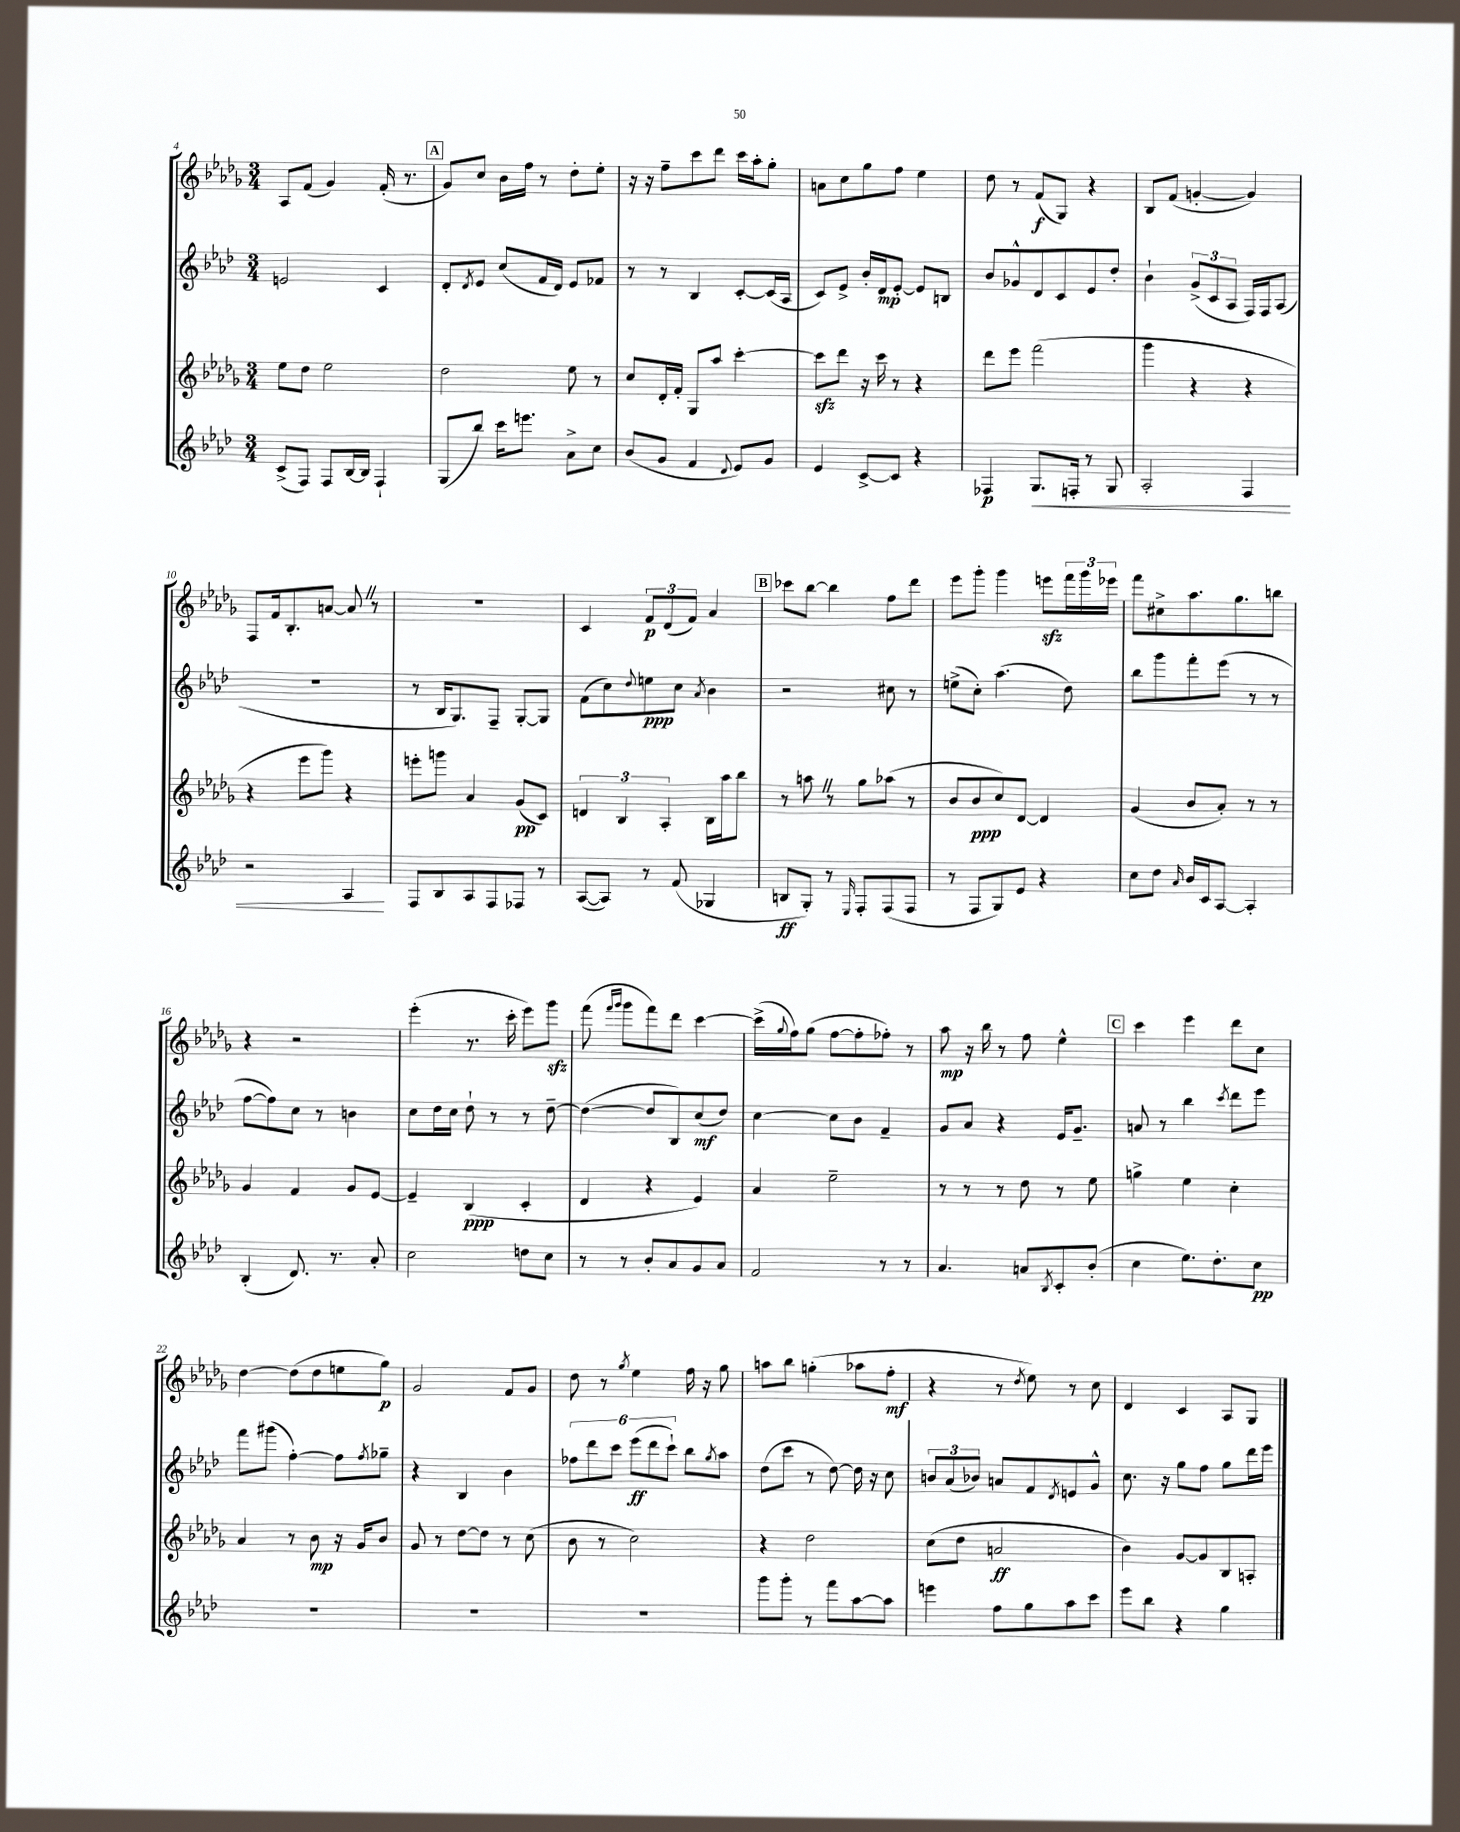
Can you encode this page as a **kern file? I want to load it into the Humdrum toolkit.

**kern	**dynam	**kern	**dynam	**kern	**dynam	**kern	**dynam
*part4	*part4	*part3	*part3	*part2	*part2	*part1	*part1
*staff4	*staff4	*staff3	*staff3	*staff2	*staff2	*staff1	*staff1
*clefG2	*	*clefG2	*	*clefG2	*	*clefG2	*
*k[b-e-a-d-]	*	*k[b-e-a-d-g-]	*	*k[b-e-a-d-]	*	*k[b-e-a-d-g-]	*
*M3/4	*	*M3/4	*	*M3/4	*	*M3/4	*
=4	=4	=4	=4	=4	=4	=4	=4
(8c^/L	.	8ee-\L	.	2en/	.	8A-/L	.
8F/J)	.	8dd-\J	.	.	.	(8f/J	.
8F/L	.	2ee-\	.	.	.	4g-/)	.
[16B-/L	.	.	.	.	.	.	.
16B-/JJ]	.	.	.	.	.	.	.
4F`/	.	.	.	4c/	.	(16f'/	.
.	.	.	.	.	.	8.r	.
!!LO:REH:place=s1:t=A
=5	=5	=5	=5	=5	=5	=5	=5
(8G/L	.	2dd-\	.	8d-'/L	.	8g-/L)	.
.	.	.	.	8qd-/	.	.	.
8bb-/J)	.	.	.	8e-/J	.	8cc/J	.
16ccc\KL	.	.	.	(8cc/L	.	16b-\LL	.
8.eeen\J	.	.	.	.	.	16ff\JJ	.
.	.	.	.	16f/L	.	8r	.
.	.	.	.	16d-/JJ)	.	.	.
8a-^\L	.	8ee-\	.	8e-/L	.	8dd-'\L	.
8cc\J	.	8r	.	8f-X/J	.	8ee-'\J	.
=6	=6	=6	=6	=6	=6	=6	=6
(8b-/L	.	8cc/L	.	8r	.	16r	.
.	.	.	.	.	.	16r	.
8g/J	.	16d-'/L	.	8r	.	8ff~\L	.
.	.	16f'/JJ	.	.	.	.	.
4f/	.	8G-/L	.	4B-/	.	8ccc\	.
.	.	8aa-/J	.	.	.	8ddd-\J	.
8qqd-/	.	.	.	.	.	.	.
8e-/L)	.	[4ccc'\	.	[8c'/L	.	16ccc\LL	.
.	.	.	.	.	.	16aa-'\J	.
8g/J	.	.	.	(16c/L]	.	8gg-'\J	.
.	.	.	.	16A-/JJ	.	.	.
=7	=7	=7	=7	=7	=7	=7	=7
4e-/	.	8ccczz\L]	.	8c/L)	.	8an\L	.
.	.	8ddd-\J	.	8e-^/J	.	8cc\	.
[8c^/L	.	16r	.	16b-'/LL	.	8gg-\	.
.	.	16ccc\	.	16d-/J	mp	.	.
8c/J]	.	8r	.	[8e-'/J	.	8ff\J	.
4r	.	4r	.	8e-/L]	.	4ee-\	.
.	.	.	.	8Bn/J	.	.	.
=8	=8	=8	=8	=8	=8	=8	=8
4F-X/	p	8ddd-\L	.	8b-/L	.	8dd-\	.
.	.	8eee-\J	.	8g-X^^/	.	8r	.
!	!LO:HP:b	!	!	!	!	!	!
8.G/L	<	(2fff\	.	8d-/	.	(8f/L	f
.	.	.	.	8c/	.	8G-/J)	.
16Fn'/Jk	.	.	.	.	.	.	.
8r	.	.	.	8e-/	.	4r	.
8G/	.	.	.	8dd-'/J	.	.	.
=9	=9	=9	=9	=9	=9	=9	=9
2A-'/	.	4ggg-\	.	4b-`\	.	8B-/L	.
.	.	.	.	.	.	(8f/J	.
.	.	4r	.	(12g^/L	.	[4gn'/	.
.	.	.	.	12c/	.	.	.
.	.	.	.	12A-/J	.	.	.
4F/	.	4r	.	16F/LL)	.	4g/])	.
.	.	.	.	16F/J	.	.	.
.	.	.	.	(8A-/J	.	.	.
!!LO:LB:g=z
=10	=10	=10	=10	=10	=10	=10	=10
2r	.	4r	.	2.r	.	8F/L	.
.	.	.	.	.	.	16f/k	.
.	.	.	.	.	.	8.B-'/	.
.	.	8eee-\L	.	.	.	.	.
.	.	8ggg-\J)	.	.	.	[8an/J	.
4A-/	.	4r	.	.	.	8aZ/]	.
.	.	.	.	.	.	8r	.
.	[	.	.	.	.	.	.
=11	=11	=11	=11	=11	=11	=11	=11
8F/L	.	8eeen'\L	.	8r	.	2.r	.
8B-/	.	8gggn\J	.	16B-/KL	.	.	.
.	.	.	.	8.G/)	.	.	.
8A-/	.	4a-/	.	.	.	.	.
8F/	.	.	.	8F~/J	.	.	.
8F-X/J	.	(8g-/L	pp	[8G'/L	.	.	.
8r	.	8c/J)	.	8G/J]	.	.	.
=12	=12	=12	=12	=12	=12	=12	=12
([8A-/L	.	6dn/	.	(8f\L	.	4c/	.
8A-/J])	.	.	.	8cc\)	.	.	.
.	.	6B-/	.	.	.	.	.
.	.	.	.	8qqdd-/	.	.	.
8r	.	.	.	8een\	ppp	12f/L	p
.	.	6A-'/	.	.	.	(12d-/	.
(8f/	.	.	.	8cc\J	.	.	.
.	.	.	.	.	.	12f/J)	.
.	.	.	.	8qa-/	.	.	.
4G-X/	.	16B-\LL	.	4b-\	.	4a-/	.
.	.	16aa-\J	.	.	.	.	.
.	.	8bb-\J	.	.	.	.	.
!!LO:REH:place=s1:t=B
=13	=13	=13	=13	=13	=13	=13	=13
8Bn/L	ff	8r	.	2r	.	8ccc-X\L	.
8G'/J)	.	8aanZ\	.	.	.	[8bb-\J	.
8r	.	8r	.	.	.	4bb-\]	.
16qqE-/	.	.	.	.	.	.	.
8F'/L	.	8gg-\L	.	.	.	.	.
(8F/	.	(8aa-X\J	.	8cc#X\	.	8ff\L	.
8F/J	.	8r	.	8r	.	8ddd-\J	.
=14	=14	=14	=14	=14	=14	=14	=14
8r	.	8b-/L	.	(8een^\L	.	8eee-\L	.
8F/L	.	8b-/	ppp	8cc'\J)	.	8ggg-'\J	.
8G/)	.	8cc/)	.	(4.aa-\	.	4ggg-\	.
8e-/J	.	[8d-/J	.	.	.	.	.
4r	.	4d-/]	.	.	.	8eeenzz\L	.
.	.	.	.	8dd-\)	.	24fff\L	.
.	.	.	.	.	.	24ggg-\	.
.	.	.	.	.	.	24eee-X\JJ	.
=15	=15	=15	=15	=15	=15	=15	=15
8cc\L	.	(4g-/	.	8bb-\L	.	8fff\L	.
8dd-\J	.	.	.	8ggg\	.	8cc#X^\	.
16qqa-/	.	.	.	.	.	.	.
16b-/LL	.	8b-/L	.	8fff'\	.	8.aa-\	.
16c/J	.	.	.	.	.	.	.
[8A-/J	.	8a-'/J)	.	(8eee-\J	.	.	.
.	.	.	.	.	.	8.gg-\	.
4A-'/]	.	8r	.	8r	.	.	.
.	.	8r	.	8r	.	8bbn\J	.
!!LO:LB:g=z
=16	=16	=16	=16	=16	=16	=16	=16
(4B-'/	.	4g-/	.	[8ff\L	.	4r	.
.	.	.	.	8ff\])	.	.	.
8.d-/)	.	4f/	.	8cc\J	.	2r	.
.	.	.	.	8r	.	.	.
8.r	.	.	.	.	.	.	.
.	.	8g-/L	.	4bn\	.	.	.
8a-'/	.	[8e-/J	.	.	.	.	.
=17	=17	=17	=17	=17	=17	=17	=17
2cc\	.	4e-~/]	.	8cc\L	.	(4eee-'\	.
.	.	.	.	16dd-\L	.	.	.
.	.	.	.	16cc\JJ	.	.	.
.	.	(4B-/	ppp	8dd-`\	.	8.r	.
.	.	.	.	8r	.	.	.
.	.	.	.	.	.	16ccc'\	.
8ddn\L	.	4c'/	.	8r	.	8eee-\L)	.
8cc\J	.	.	.	[8dd-~\	.	8ggg-zz\J	.
=18	=18	=18	=18	=18	=18	=18	=18
8r	.	4d-/	.	(4dd-\_	.	(8fff\	.
.	.	.	.	.	.	16qqfff/LL	.
.	.	.	.	.	.	16qqggg-/JJ	.
8r	.	.	.	.	.	8ggg-\L	.
8b-'/L	.	4r	.	8dd-/L]	.	8fff\)	.
8a-/	.	.	.	8B-/)	.	8ddd-\J	.
8g/	.	4e-/)	.	(8cc/	mf	[4ccc\	.
8a-/J	.	.	.	8dd-/J)	.	.	.
=19	=19	=19	=19	=19	=19	=19	=19
2f/	.	4a-/	.	[4cc\	.	(16ccc^\LL]	.
.	.	.	.	.	.	8qqgg-/	.
.	.	.	.	.	.	16ff\J)	.
.	.	.	.	.	.	(8gg-\J	.
.	.	2ee-~\	.	8cc\L]	.	[8ff\L	.
.	.	.	.	8b-\J	.	8ff'\]	.
8r	.	.	.	4f~/	.	8ff-X'\J)	.
8r	.	.	.	.	.	8r	.
=20	=20	=20	=20	=20	=20	=20	=20
4.a-/	.	8r	.	8g/L	.	8aa-\	mp
.	.	8r	.	8a-/J	.	16r	.
.	.	.	.	.	.	16bb-\	.
.	.	8r	.	4r	.	8r	.
8an/L	.	8dd-\	.	.	.	8ff\	.
8qB-/	.	.	.	.	.	.	.
8c'/	.	8r	.	16e-/KL	.	4ee-^^\	.
.	.	.	.	8.g~/J	.	.	.
(8b-'/J	.	8ee-\	.	.	.	.	.
!!LO:REH:place=s1:t=C
=21	=21	=21	=21	=21	=21	=21	=21
4cc\	.	4ggn^\	.	8an/	.	4ccc\	.
.	.	.	.	8r	.	.	.
8.ee-\L)	.	4ee-\	.	4bb-\	.	4eee-\	.
8.dd-'\	.	.	.	.	.	.	.
.	.	.	.	8qccc/	.	.	.
.	.	4cc'\	.	8ddd-\L	.	8ddd-\L	.
8cc\J	pp	.	.	8eee-\J	.	8cc\J	.
!!LO:LB:g=z
=22	=22	=22	=22	=22	=22	=22	=22
2.r	.	4a-/	.	8fff\L	.	[4dd-\	.
.	.	.	.	(8ggg#X\J	.	.	.
.	.	8r	.	[4ff'\)	.	(8dd-\L]	.
.	.	8b-\	mp	.	.	8dd-\	.
.	.	16r	.	8ff\L]	.	8een\	.
.	.	16g-/KL	.	.	.	.	.
.	.	.	.	8qff/	.	.	.
.	.	8b-/J	.	8gg-X~\J	.	8gg-\J)	p
=23	=23	=23	=23	=23	=23	=23	=23
2.r	.	8g-/	.	4r	.	2g-/	.
.	.	8r	.	.	.	.	.
.	.	[8dd-\L	.	4B-/	.	.	.
.	.	8dd-\J]	.	.	.	.	.
.	.	8r	.	4b-\	.	8f/L	.
.	.	(8cc\	.	.	.	8g-/J	.
=24	=24	=24	=24	=24	=24	=24	=24
2.r	.	8b-\	.	12ff-X\L	.	8dd-\	.
.	.	.	.	12ddd-\	.	.	.
.	.	8r	.	.	.	8r	.
.	.	.	.	12ccc\J	.	.	.
.	.	.	.	.	.	8qgg-/	.
.	.	2cc\)	.	(12eee-\L	ff	4ee-\	.
.	.	.	.	12ddd-\	.	.	.
.	.	.	.	12ccc`\J)	.	.	.
.	.	.	.	8bb-\L	.	16ff\	.
.	.	.	.	.	.	16r	.
.	.	.	.	8qgg/	.	.	.
.	.	.	.	8aa-\J	.	8gg-\	.
=25	=25	=25	=25	=25	=25	=25	=25
8ggg\L	.	4r	.	(8dd-\L	.	8aan\L	.
8ggg'\J	.	.	.	8ccc\J	.	8bb-\J	.
8r	.	2dd-\	.	8r	.	(4ggn'\	.
8fff\L	.	.	.	[8dd-\)	.	.	.
[8aa-\	.	.	.	16dd-\]	.	8aa-X\L	.
.	.	.	.	16r	.	.	.
8aa-\J]	.	.	.	8cc\	.	8ff'\J	mf
=26	=26	=26	=26	=26	=26	=26	=26
4eeen\	.	(8cc\L	.	12bn/L	.	4r	.
.	.	.	.	(12a-/	.	.	.
.	.	8dd-\J	.	.	.	.	.
.	.	.	.	12b-X/J)	.	.	.
8ff\L	.	2an/	ff	8an/L	.	8r	.
.	.	.	.	.	.	8qdd-/	.
8gg\	.	.	.	8f/	.	8ee-\)	.
.	.	.	.	8qd-/	.	.	.
8aa-\	.	.	.	8en/	.	8r	.
8ccc\J	.	.	.	8g^^/J	.	8cc\	.
=27	=27	=27	=27	=27	=27	=27	=27
8eee-\L	.	4b-\)	.	8.cc\	.	4d-/	.
8bb-\J	.	.	.	.	.	.	.
.	.	.	.	16r	.	.	.
4r	.	[8g-/L	.	8gg\L	.	4c/	.
.	.	8g-/]	.	8ff\J	.	.	.
4gg\	.	8B-/	.	8gg\L	.	8A-/L	.
.	.	8An'/J	.	16ddd-\L	.	8G-/J	.
.	.	.	.	16eee-\JJ	.	.	.
==	==	==	==	==	==	==	==
*-	*-	*-	*-	*-	*-	*-	*-
